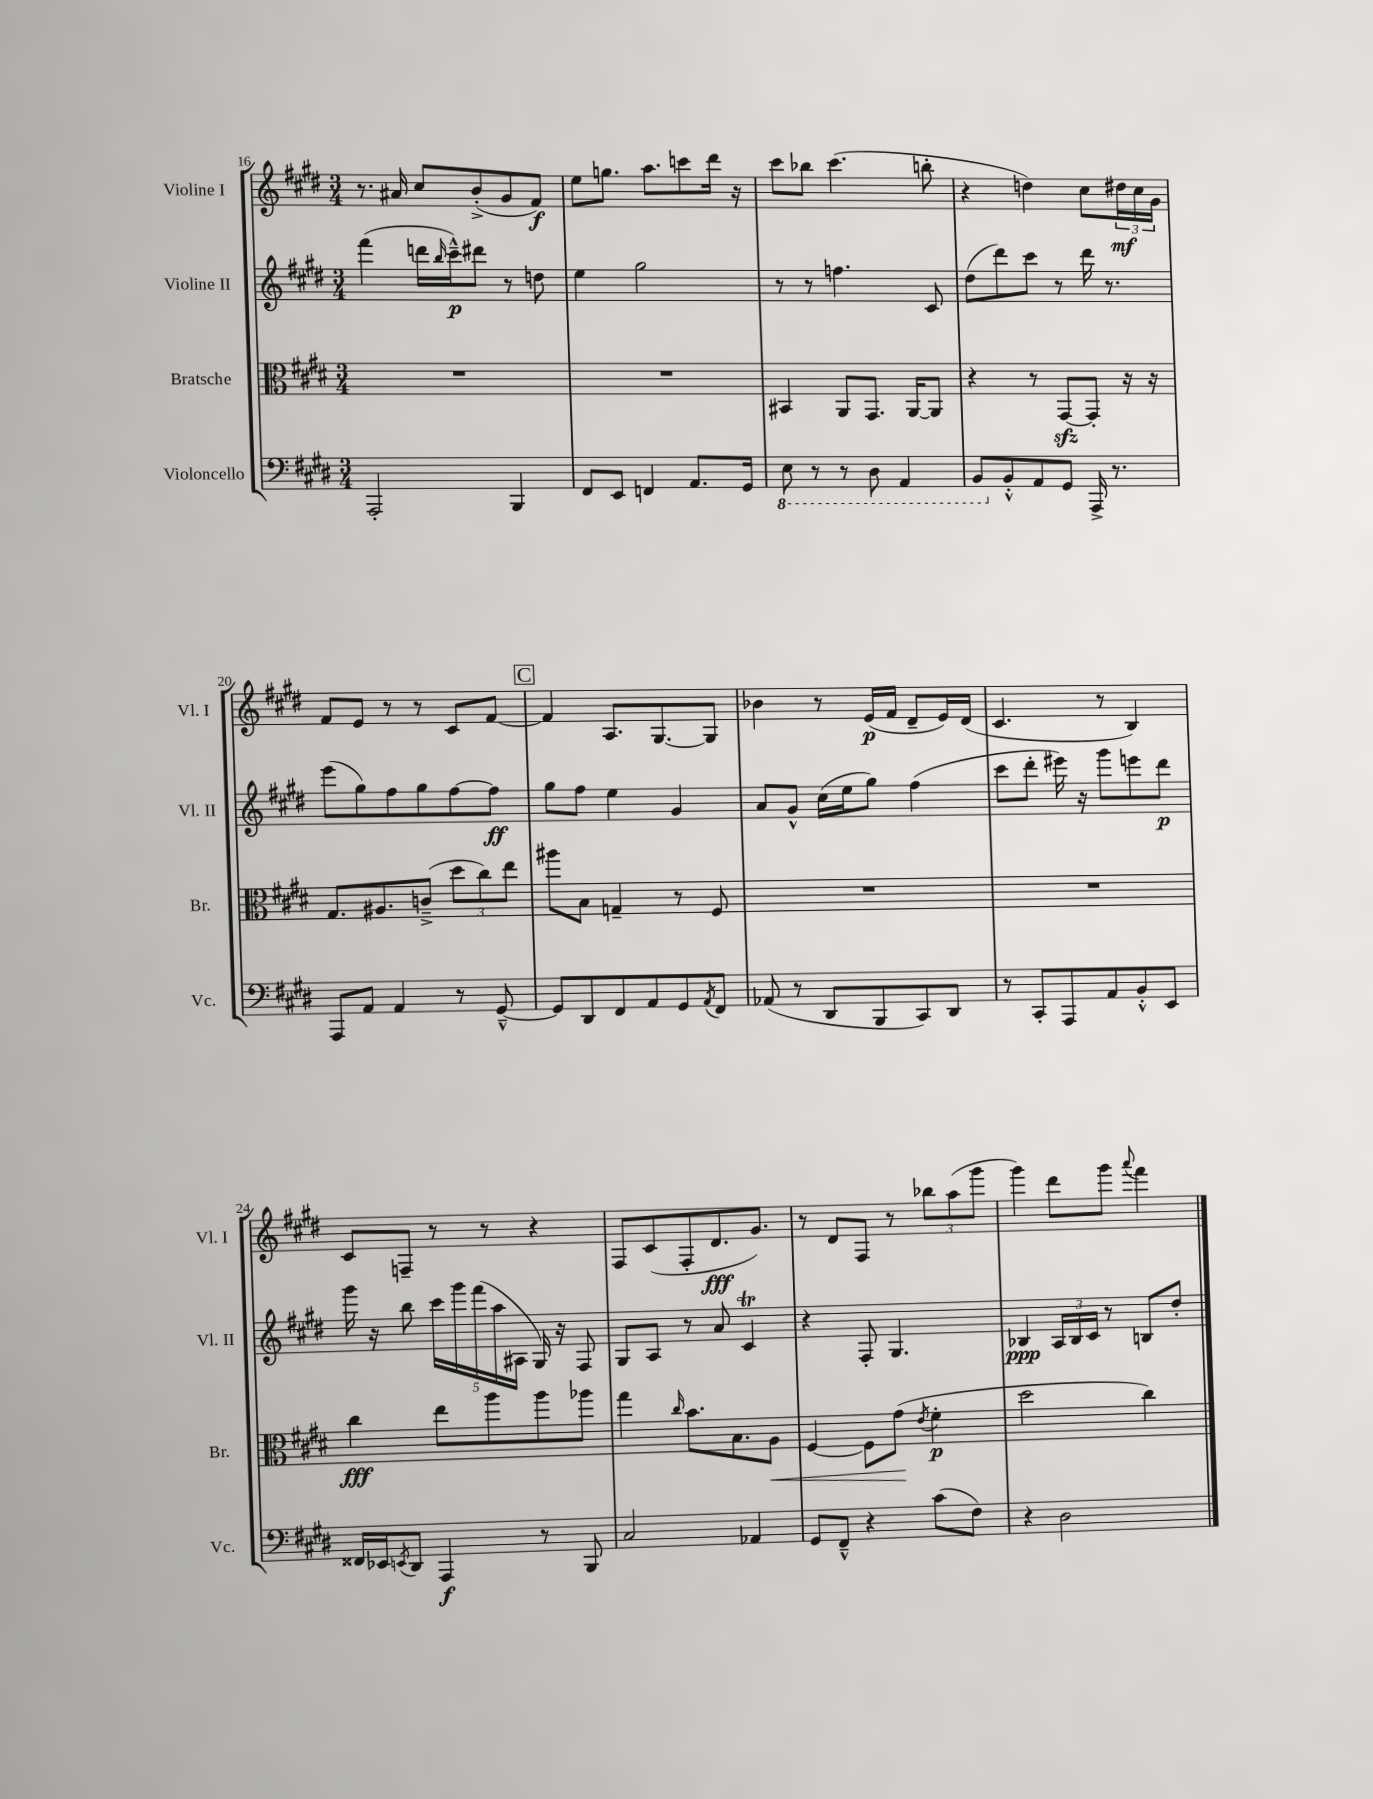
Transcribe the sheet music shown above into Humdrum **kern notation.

**kern	**kern	**kern	**kern
*staff4	*staff3	*staff2	*staff1
*clefF4	*clefC3	*clefG2	*clefG2
*k[f#c#g#d#]	*k[f#c#g#d#]	*k[f#c#g#d#]	*k[f#c#g#d#]
*M3/4	*M3/4	*M3/4	*M3/4
2AAA'/	2.r	(4fff#\	8.r
.	.	.	16a#/
.	.	16ddd\LL	8cc#/L
.	.	16qqbb/	.
.	.	16ccc#~^^\J)	.
.	.	8ddd#\J	(8b'^/
4BBB/	.	8r	8g#/
.	.	8dd\	8f#/J)
=	=	=	=
8FF#/L	2.r	4ee\	8ee\L
8EE/J	.	.	8.gg\J
4FF/	.	2gg#\	.
.	.	.	8.aa\L
8.AA/L	.	.	8ccc\
.	.	.	16ddd#\Jk
16GG#/Jk	.	.	16r
=	=	=	=
8EE\	4BB#/	8r	8ccc#\L
8r	.	8r	8bb-\J
8r	8AA/L	4.ff\	(4.ccc#\
8DD#\	8.GG#/J	.	.
4AAA/	.	.	.
.	[16AA/LK	.	.
.	8AA/]J	8c#/	8bb'\
=	=	=	=
8BBB/L	4r	(8dd#\L	4r
8BB'^^/	.	8ddd#\)	.
8AA/	8r	8ccc#\J	4dd\)
8GG#/J	[8GG#/L	8r	.
16AAA^/	8GG#'/]J	16ddd#\	8cc#\L
8.r	.	8.r	.
.	16r	.	24dd#\L
.	.	.	24cc#\
.	16r	.	.
.	.	.	24g#\JJ
=	=	=	=
8AAA/L	8.G#/L	(8eee\L	8f#/L
8AA/J	.	8gg#\)	8e/J
.	8.A#/	.	.
4AA/	.	8ff#\	8r
.	(8c~^/J	8gg#\	8r
8r	12dd#\L	[8ff#\	8c#/L
.	12cc#\)	.	.
[8GG#~^^/	.	8ff#\]J	[8f#/J
.	12ee\J	.	.
=	=	=	=
8GG#/]L	8aa#\L	8gg#\L	4f#/]
8DD#/	8B\J	8ff#\J	.
8FF#/	4G~/	4ee\	8.A/L
8AA/	.	.	.
.	.	.	[8.G#/
8GG#/	8r	4g#/	.
8qAA/	.	.	.
8FF#/J	8F#/	.	8G#/]J
=	=	=	=
(8AA-/	2.r	8a/L	4b-\
8r	.	8g#^^/J	.
8DD#/L	.	(16cc#\LL	8r
.	.	16ee\J	.
8BBB/	.	8gg#\J)	(16e/LL
.	.	.	16f#/JJ
8CC#/)	.	(4ff#\	8d#~/L
8DD#/J	.	.	16e/L)
.	.	.	(16d#/JJ
=	=	=	=
8r	2.r	8ccc#\L	4.c#/
8CC#'/L	.	8ddd#'\J	.
8AAA/	.	16eee#\)	.
.	.	16r	.
8AA/	.	8ggg#\L	8r
8BB'^^/	.	8eee\	4B/)
8EE/J	.	8ddd#\J	.
=	=	=	=
16FF##/LL	4cc#\	16ggg#\	8c#/L
16EE-/J	.	16r	.
8qEE/	.	.	.
8DD#/J	.	8bb\	8F~/J
4AAA/	8ee\L	20ccc#\LL	8r
.	.	20ggg#\	.
.	.	(20fff#\	.
.	8aa\	.	8r
.	.	20aa\	.
.	.	20A#\JJ	.
8r	8aa\	16G#/)	4r
.	.	16r	.
8BBB/	8aa-\J	8F#/	.
=	=	=	=
2C#/	4gg#\	8G#/L	8F#/L
.	.	8A/J	(8c#/
.	16qqcc#/	.	.
.	8.b\L	8r	8F#'/
.	.	8a/	8.d#/
.	8.B\	.	.
4AA-/	.	4c#/	.
.	.	.	8.g#/J)
.	8A\J	.	.
=	=	=	=
8GG#/L	[4F#/	4r	8r
8FF#~^^/J	.	.	8d#/L
4r	8F#\]L	8F#'/	8F#/J
.	(8g#\J	4.G#/	8r
.	8qe/	.	.
(8c#\L	4f#'\	.	12bb-\L
.	.	.	(12aa\
8F#\J)	.	.	.
.	.	.	12ggg#\J
=	=	=	=
4r	2dd#\	4B-/	4ggg#\)
2D#\	.	24A/LL	8ddd#\L
.	.	24B-/	.
.	.	24c#/JJ	.
.	.	8r	8ggg#\J
.	.	.	8qqaaa/
.	4cc#\)	8B/L	4fff#\
.	.	8dd#'/J	.
==	==	==	==
*-	*-	*-	*-
